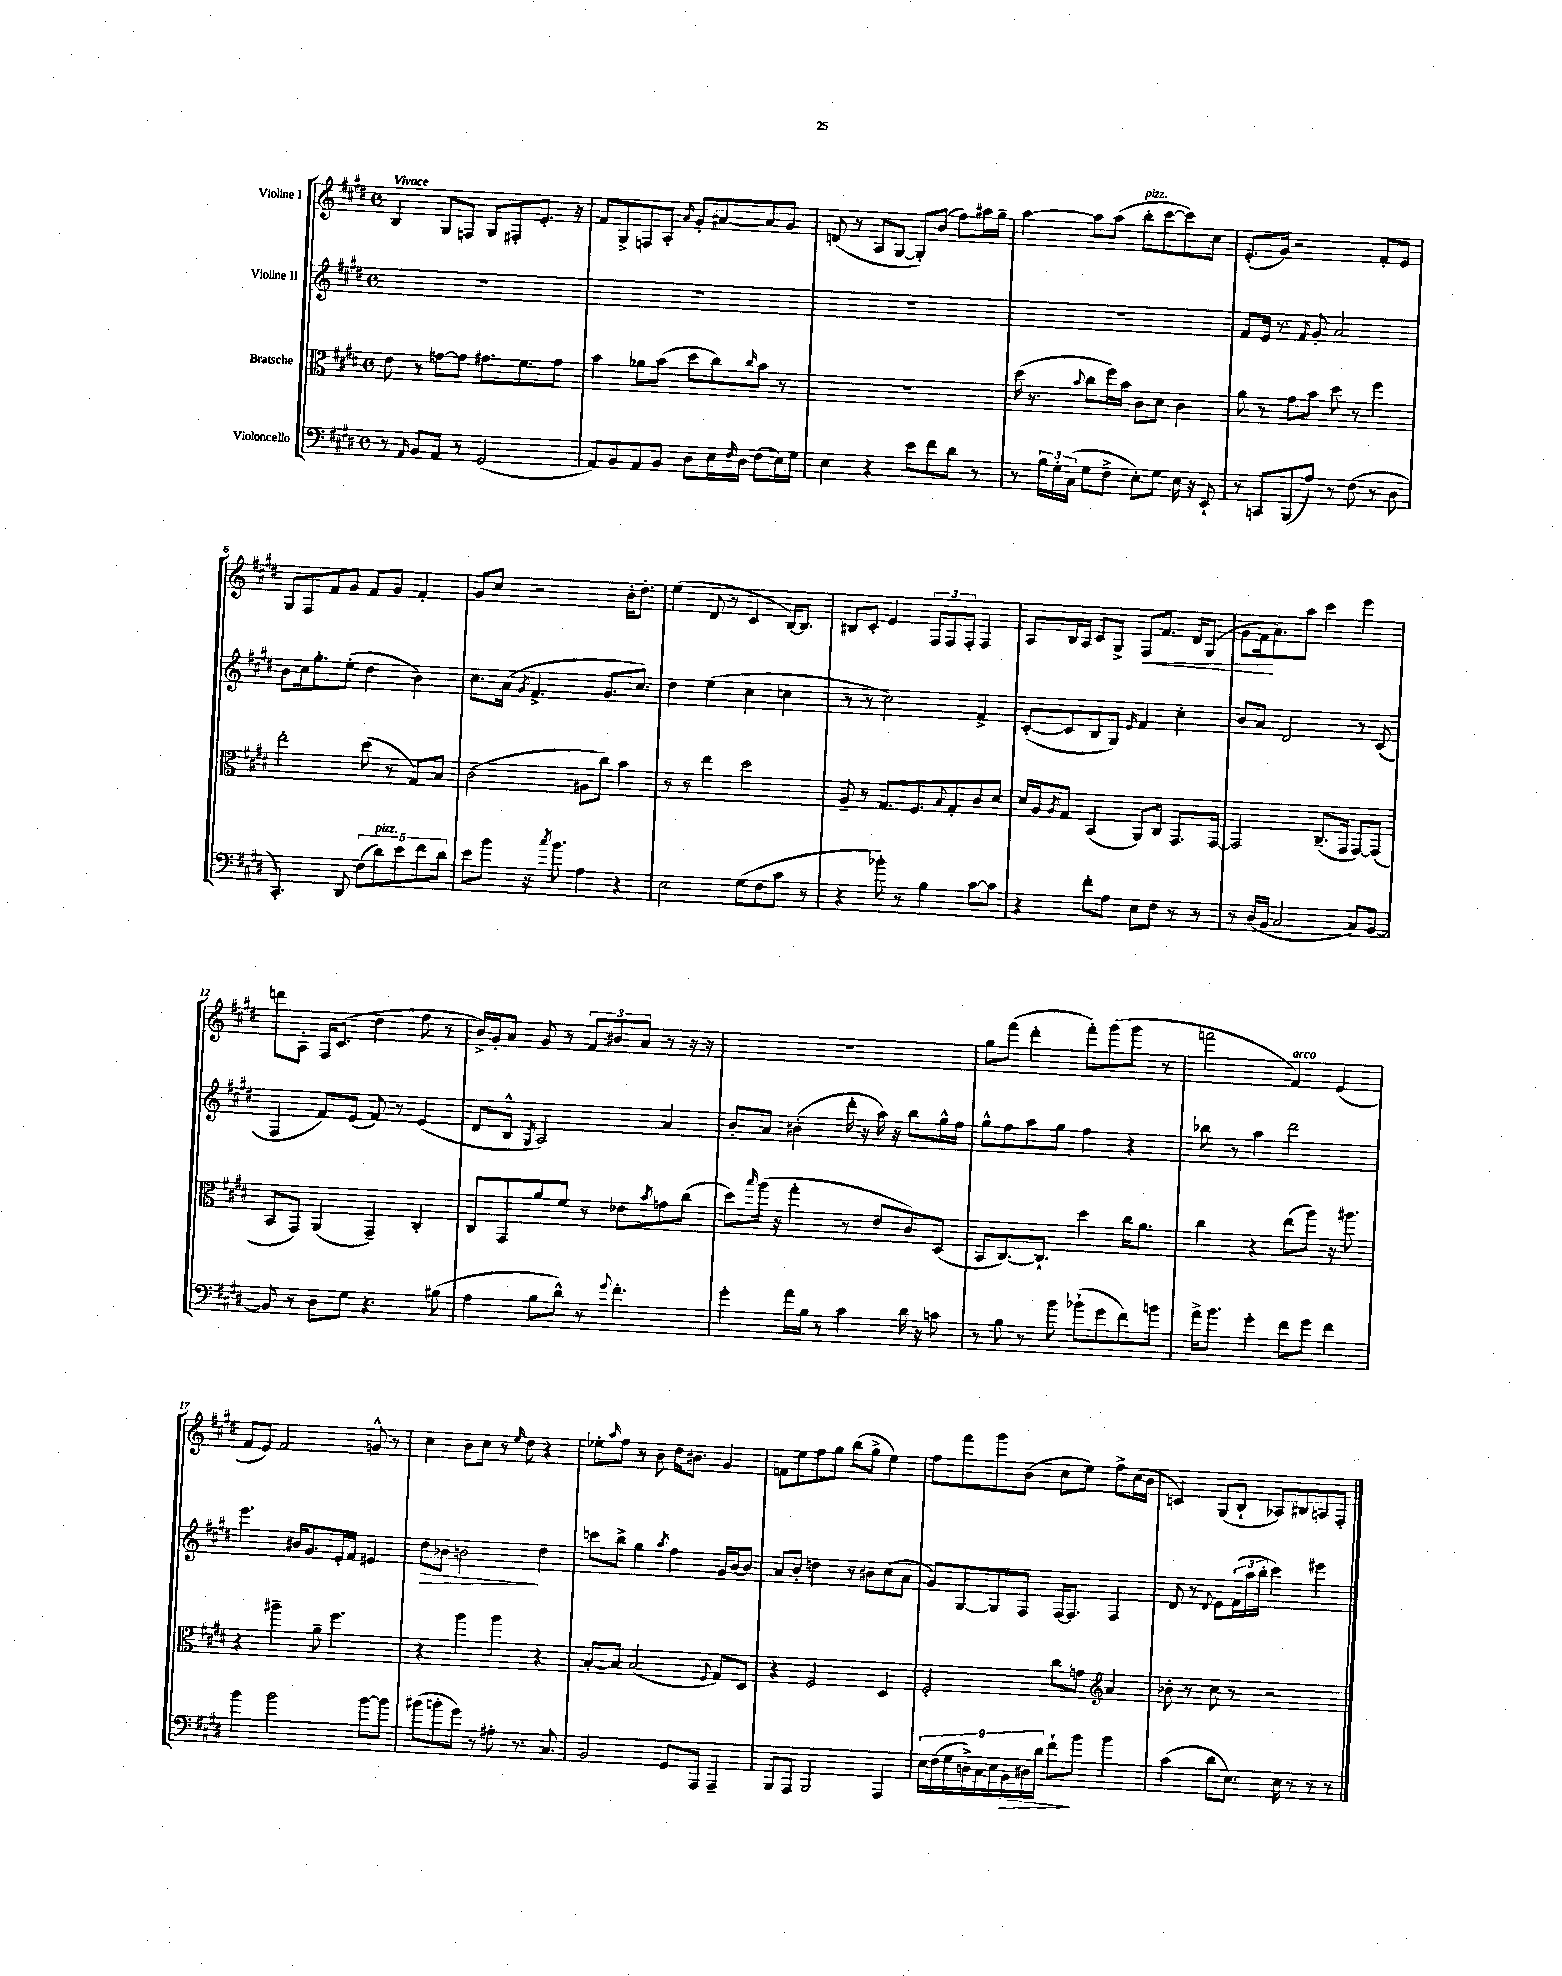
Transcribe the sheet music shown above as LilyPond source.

<<
\new StaffGroup <<
\new Staff = "s0" \with { instrumentName = "Violine I" } {
    \clef treble \key e \major \defaultTimeSignature \time 4/4 \tempo "Vivace"
    b4 gis8 f8 gis8 fis8-. e'8.-. r16 |
    fis'8 gis8-> f8 a8-. \grace { a'16 } gis'8-. ais'8~ ais'8 gis'8 |
    d'8( r8 a8 gis8~ gis8-.) b'8( fis''8) ais''16 gis''16-- |
    a''4~ a''8 a''8( b''8-.^\markup { \italic "pizz." } cis'''8~ cis'''8) cis''8 |
    e'8.-.( gis'16) r2 fis'8-. e'8 |
    gis8 fis8 fis'8 gis'8 fis'8 gis'8 fis'4-. |
    gis'8 cis''8 r2 b'16-. dis''8.-. |
    e''4( dis'8 r8 cis'4 b16~) b8. |
    bis8 cis'8-. e'4 \tuplet 3/2 { fis8 fis8 fis8-. } fis4 |
    a8 b16 a16 cis'8 gis8-> fis8\< fis'8. dis'16 gis8( |
    gis'8 fis'16\! a'8.) a''8 cis'''4 e'''4 |
    d'''8 a8-. fis16 cis'8.( dis''4 fis''8 r8 |
    b'16->) gis'16-. a'8 gis'8 r8 \tuplet 3/2 { fis'8 bis'8 a'8 } r8 r16 r16 |
    R1 |
    gis''8 fis'''8( dis'''4-. fis'''8-.) gis'''8( gis'''8 r8 |
    f'''2 fis'4^\markup { \italic "arco" }) e'4( |
    fis'8 e'8) fis'2 g'8-^ r8 |
    cis''4 b'8 cis''8 r8 \grace { e''16 } dis''8 r4 |
    ees''8-. \grace { a''16 } fis''8 r8 b'8 dis''16 bis'8. gis'4 |
    f'8 e''8 fis''8 gis''8 b''8( gis''8-> e''4) |
    fis''8 fis'''8 gis'''8 b'8( cis''8 e''8) fis''8-> cis''16( b'16 |
    c'4) gis8( b8-! aes8) bis8 a8 fis8-. \bar "|." |
}
\new Staff = "s1" \with { instrumentName = "Violine II" } {
    \clef treble \key e \major \defaultTimeSignature \time 4/4
    R1 |
    R1 |
    R1 |
    R1 |
    fis'8 e'16 r8. \appoggiatura { fis'8 } gis'8-. a'2 |
    b'8 cis''16 gis''8.-. e''8-.( dis''4 b'4) |
    cis''8. a'16( \acciaccatura { gis'8 } fis'4.-> gis'8. cis''8.) |
    dis''4 e''4( cis''4 c''4 |
    r8 r8 cis''2) fis'4-> |
    cis'8~-.( cis'8 b8 gis8) \grace { e'16 } fis'4 cis''4-. |
    b'8 a'8 dis'2 r8 cis'8( |
    fis4 fis'8) e'8( fis'8) r8 e'4( |
    dis'8 b8-^ \acciaccatura { gis8 } a2) a'4 |
    b'8-. a'8 bis'4-.( dis'''16-. r16 a''16) r16 b''8 gis''16-^ fis''16 |
    gis''8-^ fis''8 a''8 gis''8 fis''4 r4 |
    bes''8 r8 a''4 dis'''2 |
    e'''4. bis'16 gis'8. e'16-. fis'16 eis'4 |
    dis''8\> bes'8 b'2\! dis''4 |
    c'''8 b''8-> gis''4 \acciaccatura { a''8 } fis''4 gis'16 b'16~ b'8 |
    a'8 b'8-. d''4 r8 bis'8 cis''8( a'8 |
    gis'8) gis8~ gis8 fis8 fis16~ fis8. fis4 |
    dis'8 r8 \appoggiatura { dis'8 } e'8 \tuplet 3/2 { fis'16( a''16 b''16-. } cis'''4) eis'''4 \bar "|." |
}
\new Staff = "s2" \with { instrumentName = "Bratsche" } {
    \clef alto \key e \major \defaultTimeSignature \time 4/4
    e'8 r8 g'8~ g'8 gis'8. fis'8. gis'8 |
    b'4 aes'8 b'8( dis''8 cis''8) \grace { cis''16 } b'8 r8 |
    R1 |
    dis''16( r8. \appoggiatura { b'8 } cis''8 fis''16) b'16 cis'8 dis'8 cis'4 |
    a'8 r8 gis'8 b'8 dis''8 r8 fis''4 |
    e''2-. dis''8( r8 gis8) b8 |
    cis'2( ais8 cis''8) b'4 |
    r8 r8 e''4 dis''2 |
    a8-- r8 gis8. fis8. \appoggiatura { b8 } gis8-. cis'8 dis'8 |
    dis'16 a16 \acciaccatura { a8 } gis8 b,4( a,8) cis8 gis,8. gis,16~ |
    gis,2 cis8.--( gis,16 gis,8~) gis,8( |
    b,8 gis,8) a,4( gis,4--) cis4-. |
    cis8 gis,8 a'8 fis'8 r8 ees'8 \acciaccatura { b'8 } g'8 cis''8( |
    dis''8) \grace { b''16 } a''16( r16 gis''4-. r8 e'8 cis'8) dis8( |
    b,8 cis8.~) cis8.-! dis''4 cis''16 a'8. |
    cis''4 r4 e''8( a''8) r16 ais''8. |
    r4 ais''4-- a'8-- fis''4. |
    r4 a''4 a''4 r4 |
    b8~-. b8 b2( \appoggiatura { fis8 } gis8) dis8 |
    r4 fis2 dis4 |
    fis2-. cis''8 g'8 \clef treble a'4 |
    bes'8-. r8 cis''8 r8 r2 \bar "|." |
}
\new Staff = "s3" \with { instrumentName = "Violoncello" } {
    \clef bass \key e \major \defaultTimeSignature \time 4/4
    r8 \grace { a,16 } b,8 a,8 r8 gis,2( |
    a,8) b,8 a,8 b,8 dis8 e16 \grace { fis16 } dis16 fis8( e16) gis16 |
    e4 r4 e'8 fis'8 dis'8 r8 |
    r8 \tuplet 3/2 { b16 gis16-. cis16( } gis8 fis8-> e8-.) gis8 e16 r16 e,8-! |
    r8 c,8 b,,8( a8) r8 fis8( r8 dis8 |
    cis,4.-.) dis,8 \tuplet 5/4 { fis8( dis'8^\markup { \italic "pizz." }) e'8 fis'8 dis'8 } |
    e'8 b'8 r16 \acciaccatura { cis''8 } b'8. a4 r4 |
    e2 gis8( fis8 cis'8 r8 |
    r4 bes'8-.) r8 b4 cis'8~ cis'8 |
    r4 fis'8-. a8 e8 fis8 r8 r8 |
    r8 dis16( b,16 cis2 cis8) b,8~ |
    b,8 r8 dis8 gis8 r4. bis8( |
    a4 b8 dis'8-^) r8 \appoggiatura { gis'8 } fis'4.-. |
    gis'4-. a'16 b16 r8 cis'4 dis'16 r16 c'8 |
    r8 b8 r8 b'8 bes'8-!( gis'8 fis'8) b'8 |
    a'16-> b'8. gis'4-. fis'8 gis'8 fis'4 |
    b'4 b'2 b'8~ b'8 |
    bis'8( b'8-. gis'8) r8 ais8-. r8. cis8. |
    b,2 gis,8 a,,8 a,,4-- |
    b,,8 a,,8 b,,2 a,,4 |
    \tuplet 9/8 { e16 fis16( gis16 d16->) cis16 e16 b,16\> dis16 dis'16 } fis'8-!\! b'8 b'4 |
    cis'4( dis'8 e8.) e16 r8 r8 r8 \bar "|." |
}
>>
>>
